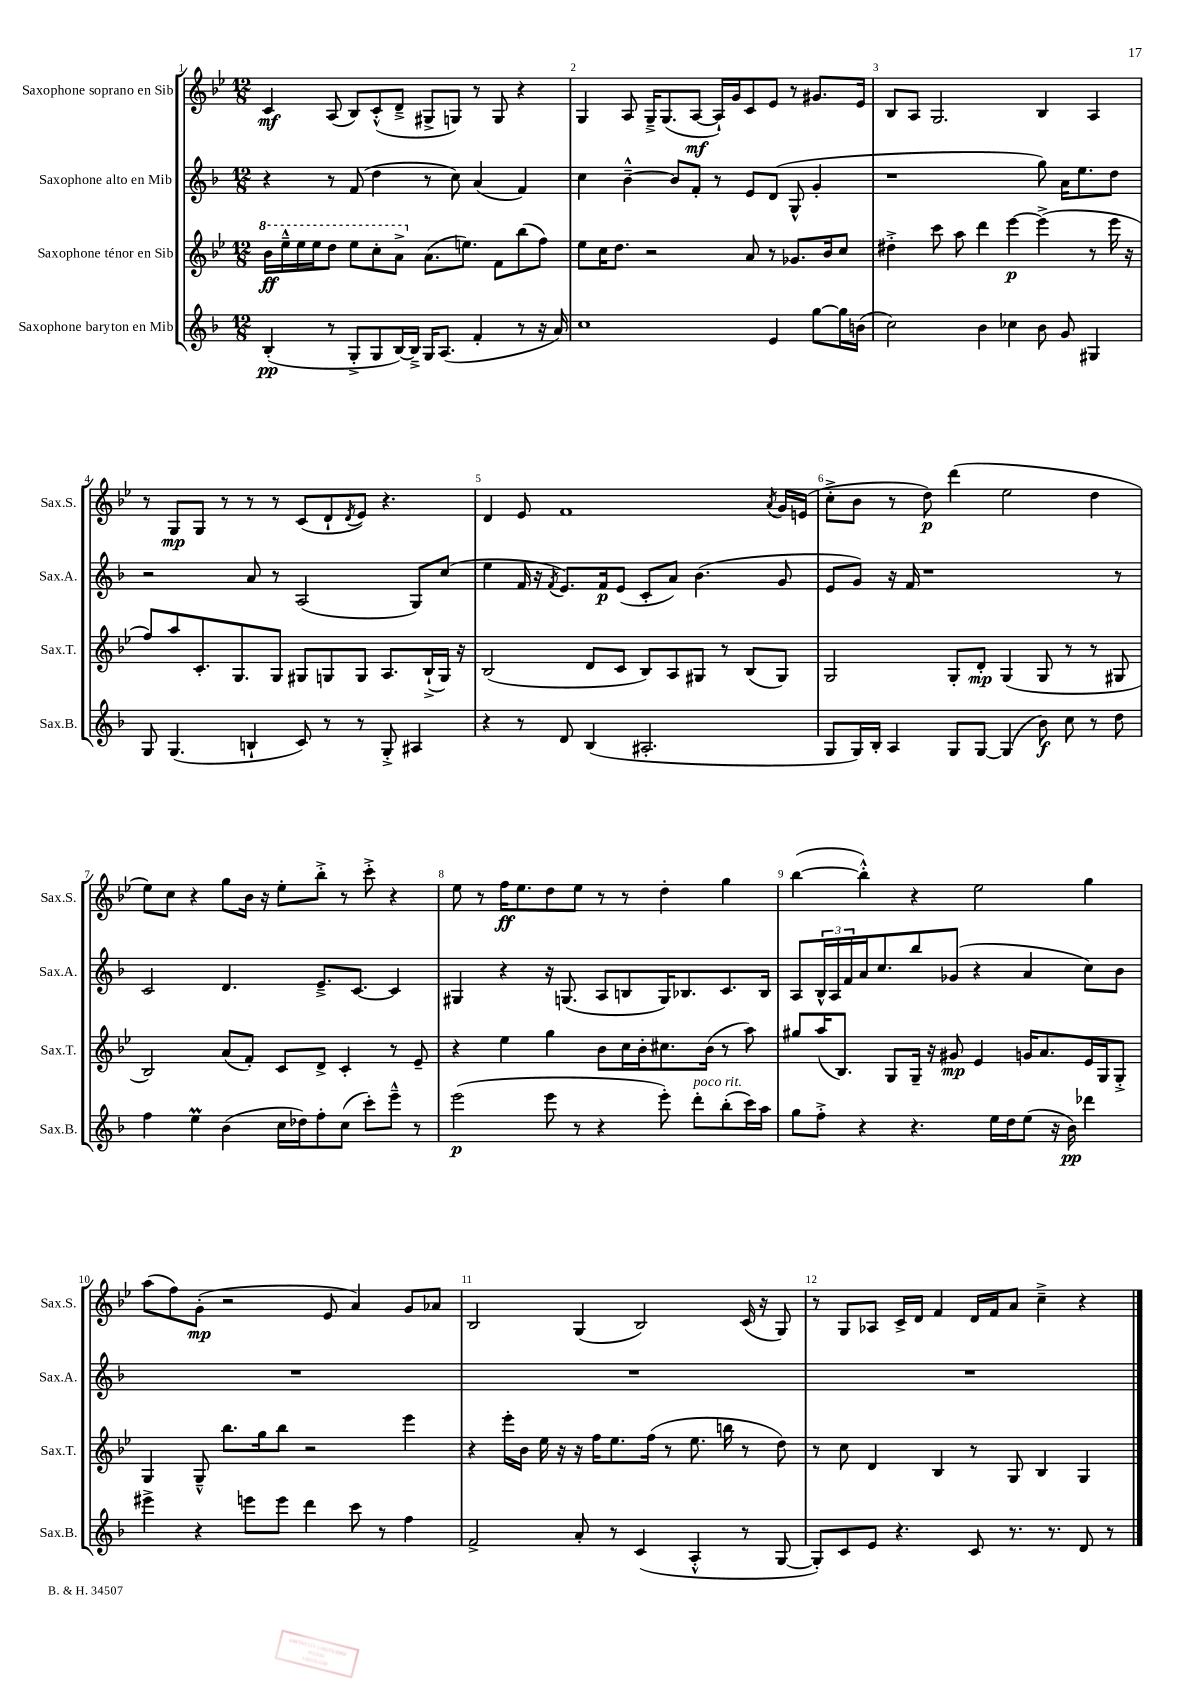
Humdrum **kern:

**kern	**dynam	**kern	**dynam	**kern	**dynam	**kern	**dynam
*part4	*part4	*part3	*part3	*part2	*part2	*part1	*part1
*staff4	*staff4	*staff3	*staff3	*staff2	*staff2	*staff1	*staff1
*I"Saxophone baryton en Mib	*	*I"Saxophone ténor en Sib	*	*I"Saxophone alto en Mib	*	*I"Saxophone soprano en Sib	*
*I'Sax.B.	*	*I'Sax.T.	*	*I'Sax.A.	*	*I'Sax.S.	*
*clefG2	*	*clefG2	*	*clefG2	*	*clefG2	*
*k[b-]	*	*k[b-e-]	*	*k[b-]	*	*k[b-e-]	*
*M12/8	*	*M12/8	*	*M12/8	*	*M12/8	*
*	*	*8va	*	*	*	*	*
=1	=1	=1	=1	=1	=1	=1	=1
(4B-'/	pp	16bb-\LL	ff	4r	.	4c/	mf
.	.	16eee-~^^\	.	.	.	.	.
.	.	16eee-\	.	.	.	.	.
.	.	16eee-\J	.	.	.	.	.
8r	.	8ddd\J	.	8r	.	(8A/	.
8G'^/L	.	8eee-\L	.	(8f/	.	8B-/L)	.
8G/	.	8ccc'\	.	4dd\	.	(8c'^^/	.
[16B-/L)	.	8aa^\J	.	.	.	8d~^/J	.
16B-~^/JJ]	.	.	.	.	.	.	.
*	*	*X8va	*	*	*	*	*
16G/KL	.	(8.a\L	.	8r	.	8G#X^/L	.
(8.A/J	.	.	.	.	.	.	.
.	.	.	.	8cc\)	.	8Gn/J)	.
.	.	8.een\J)	.	.	.	.	.
4f'/	.	.	.	(4a/	.	8r	.
.	.	8f\L	.	.	.	8G/	.
8r	.	(8bb-\	.	4f/)	.	4r	.
16r	.	8ff\J)	.	.	.	.	.
16a/)	.	.	.	.	.	.	.
=2	=2	=2	=2	=2	=2	=2	=2
1cc	.	8ee-\L	.	4cc\	.	4G/	.
.	.	16cc\K	.	.	.	.	.
.	.	8.dd\J	.	.	.	.	.
.	.	.	.	[4b-~^^\	.	8A/	.
.	.	2r	.	.	.	16G~^/KL	.
.	.	.	.	.	.	(8.G/	.
.	.	.	.	8b-/L]	.	.	.
.	.	.	.	8f'/J	.	[8A/J	mf
.	.	.	.	8r	.	16A`/LL])	.
.	.	.	.	.	.	16g/J	.
.	.	8a/	.	8e/L	.	8c/	.
4e/	.	8r	.	(8d/J	.	8e-/J	.
.	.	8.g-X/L	.	8G^^/	.	8r	.
[8gg\L	.	.	.	4g'/	.	8.g#X/L	.
.	.	16b-/k	.	.	.	.	.
16gg\L]	.	8cc/J	.	.	.	.	.
(16bn\JJ	.	.	.	.	.	16e-/Jk	.
=3	=3	=3	=3	=3	=3	=3	=3
2cc\)	.	4dd#X'^\	.	1r	.	8B-/L	.
.	.	.	.	.	.	8A/J	.
.	.	8ccc\	.	.	.	2.G/	.
.	.	8aa\	.	.	.	.	.
4b-\	.	4ddd\	.	.	.	.	.
4cc-X\	.	[4eee-\	p	.	.	.	.
8b-\	.	(4eee-^\]	.	8gg\)	.	4B-/	.
8g/	.	.	.	16a\KL	.	.	.
.	.	.	.	8.ee\	.	.	.
4G#X/	.	8r	.	.	.	4A/	.
.	.	16eee-\	.	8dd\J	.	.	.
.	.	16r	.	.	.	.	.
!!LO:LB:g=z
=4	=4	=4	=4	=4	=4	=4	=4
8G/	.	8ff/L)	.	2r	.	8r	.
(4.G/	.	8aa/	.	.	.	8G/L	mp
.	.	8.c'/	.	.	.	8G/J	.
.	.	.	.	.	.	8r	.
.	.	8.G/	.	.	.	.	.
4Bn`/	.	.	.	8a/	.	8r	.
.	.	8G/J	.	8r	.	8r	.
8c/)	.	8G#X/L	.	(2A/	.	(8c/L	.
8r	.	8Gn/	.	.	.	8d`/	.
.	.	.	.	.	.	8qd/	.
8r	.	8G/J	.	.	.	8e-/J)	.
8G'^/	.	8.A/L	.	.	.	4.r	.
4A#X/	.	.	.	8G/L)	.	.	.
.	.	(16B-`^/L	.	.	.	.	.
.	.	16G/JJ)	.	(8cc/J	.	.	.
.	.	16r	.	.	.	.	.
=5	=5	=5	=5	=5	=5	=5	=5
4r	.	(2B-/	.	4ee\	.	4d/	.
8r	.	.	.	16f/	.	8e-/	.
.	.	.	.	16r	.	.	.
.	.	.	.	8qf/	.	.	.
8d/	.	.	.	8.e/L)	.	1f	.
(4B-/	.	8d/L	.	.	.	.	.
.	.	.	.	16f/k	p	.	.
.	.	8c/J	.	(8e/J	.	.	.
2.A#X'/	.	8B-/L)	.	8c'/L	.	.	.
.	.	8A/	.	8a/J)	.	.	.
.	.	8G#X/J	.	(4.b-\	.	.	.
.	.	8r	.	.	.	.	.
.	.	(8B-/L	.	.	.	.	.
.	.	.	.	.	.	8qa/	.
.	.	8G#/J)	.	8g/	.	16g/LL	.
.	.	.	.	.	.	(16en/JJ	.
=6	=6	=6	=6	=6	=6	=6	=6
8G/L	.	2G/	.	8e/L	.	8cc'^\L	.
16G/L)	.	.	.	8g/J)	.	8b-\J	.
16B-'/JJ	.	.	.	.	.	.	.
4A/	.	.	.	16r	.	8r	.
.	.	.	.	16f/	.	.	.
.	.	.	.	1r	.	8dd\)	p
8G/L	.	8G'/L	.	.	.	(4ddd\	.
[8G/J	.	8d'/J	mp	.	.	.	.
(4G/]	.	(4G/	.	.	.	2ee-\	.
8b-\)	f	8G/	.	.	.	.	.
8cc\	.	8r	.	.	.	.	.
8r	.	8r	.	.	.	4dd\	.
8dd\	.	8G#X/	.	8r	.	.	.
!!LO:LB:g=z
=7	=7	=7	=7	=7	=7	=7	=7
4ff\	.	2B-/)	.	2c/	.	8ee-\L)	.
.	.	.	.	.	.	8cc\J	.
4eem\	.	.	.	.	.	4r	.
(4b-\	.	(8a/L	.	4.d/	.	8gg\L	.
.	.	8f'/J)	.	.	.	16b-\Jk	.
.	.	.	.	.	.	16r	.
16cc\LL	.	8c/L	.	.	.	8ee-'\L	.
16dd-X\J)	.	.	.	.	.	.	.
8ff'\	.	8d^/J	.	8.e~^/L	.	8bb-'^\J	.
(8cc\J	.	4c'/	.	.	.	8r	.
.	.	.	.	[8.c/J	.	.	.
8ccc'\L)	.	.	.	.	.	8ccc'^\	.
8eee~^^\J	.	8r	.	4c/]	.	4r	.
8r	.	8e-~/	.	.	.	.	.
=8	=8	=8	=8	=8	=8	=8	=8
(2eee\	p	4r	.	4G#X/	.	8ee-\	.
.	.	.	.	.	.	8r	.
.	.	4ee-\	.	4r	.	16ff\KL	ff
.	.	.	.	.	.	8.ee-\	.
8eee\	.	4gg\	.	16r	.	8dd\	.
.	.	.	.	(8.Gn/	.	.	.
8r	.	.	.	.	.	8ee-\J	.
4r	.	8b-\L	.	8A/L	.	8r	.
.	.	16cc\L	.	8Bn/	.	8r	.
.	.	16b-'\J	.	.	.	.	.
8eee'\)	.	8.cc#X\	.	16G/K)	.	4dd'\	.
.	.	.	.	8.B-X/	.	.	.
!LO:TX:a:i:t=poco rit.	!	!	!	!	!	!	!
8ddd'\L	.	.	.	.	.	.	.
.	.	(16b-\Jk	.	.	.	.	.
(8bb-'\	.	8r	.	8.c/	.	4gg\	.
16ccc\L)	.	8aa\)	.	.	.	.	.
16aa\JJ	.	.	.	16B-/Jk	.	.	.
=9	=9	=9	=9	=9	=9	=9	=9
8gg\L	.	8gg#X/L	.	8A/L	.	([4bb-\	.
8ff'^\J	.	(16aa/K	.	24B-^^/L	.	.	.
.	.	.	.	24A/	.	.	.
.	.	8.B-/J)	.	.	.	.	.
.	.	.	.	24f/	.	.	.
4r	.	.	.	16a/J	.	4bb-'^^\])	.
.	.	.	.	8.cc/	.	.	.
.	.	8G/L	.	.	.	.	.
4.r	.	16G~/Jk	.	8bb-/	.	4r	.
.	.	16r	.	.	.	.	.
.	.	8g#X/	mp	(8g-X/J	.	.	.
.	.	4e-/	.	4r	.	2ee-\	.
16ee\LL	.	.	.	.	.	.	.
16dd\J	.	.	.	.	.	.	.
(8ee\J	.	16gn/KL	.	4a/	.	.	.
.	.	8.a/	.	.	.	.	.
16r	.	.	.	.	.	.	.
16b-\)	pp	.	.	.	.	.	.
4ddd-X\	.	16e-/L	.	8cc\L)	.	4gg\	.
.	.	16G/J	.	.	.	.	.
.	.	8G'^/J	.	8b-\J	.	.	.
!!LO:LB:g=z
=10	=10	=10	=10	=10	=10	=10	=10
4eee#X^\	.	4G/	.	1.r	.	(8aa\L	.
.	.	.	.	.	.	8ff\)	.
4r	.	8G~^^/	.	.	.	(8g'\J	mp
.	.	8.bb-\L	.	.	.	2r	.
8eeen\L	.	.	.	.	.	.	.
.	.	16gg\k	.	.	.	.	.
8eee\J	.	8bb-\J	.	.	.	.	.
4ddd\	.	2r	.	.	.	.	.
.	.	.	.	.	.	8e-/	.
8ccc\	.	.	.	.	.	4a/)	.
8r	.	.	.	.	.	.	.
4ff\	.	4eee-\	.	.	.	8g/L	.
.	.	.	.	.	.	8a-X/J	.
=11	=11	=11	=11	=11	=11	=11	=11
2f^/	.	4r	.	1.r	.	2B-/	.
.	.	16eee-'\LL	.	.	.	.	.
.	.	16b-\JJ	.	.	.	.	.
.	.	16ee-\	.	.	.	.	.
.	.	16r	.	.	.	.	.
8a'/	.	16r	.	.	.	(4G/	.
.	.	16ff\KL	.	.	.	.	.
8r	.	8.ee-\	.	.	.	.	.
(4c/	.	.	.	.	.	2B-/)	.
.	.	(16ff\Jk	.	.	.	.	.
.	.	8r	.	.	.	.	.
4A'^^/	.	8.ee-\	.	.	.	.	.
.	.	16bbn\	.	.	.	.	.
8r	.	8r	.	.	.	(16c/	.
.	.	.	.	.	.	16r	.
[8G/	.	8dd\)	.	.	.	8G/)	.
=12	=12	=12	=12	=12	=12	=12	=12
8G'/L])	.	8r	.	1.r	.	8r	.
8c/	.	8cc\	.	.	.	8G/L	.
8e/J	.	4d/	.	.	.	8A-X/J	.
4.r	.	.	.	.	.	16c^/LL	.
.	.	.	.	.	.	16d/JJ	.
.	.	4B-/	.	.	.	4f/	.
8c/	.	8r	.	.	.	16d/LL	.
.	.	.	.	.	.	16f/J	.
8.r	.	8G/	.	.	.	8a/J	.
.	.	4B-/	.	.	.	4cc~^\	.
8.r	.	.	.	.	.	.	.
8d/	.	4G/	.	.	.	4r	.
8r	.	.	.	.	.	.	.
==	==	==	==	==	==	==	==
*-	*-	*-	*-	*-	*-	*-	*-
